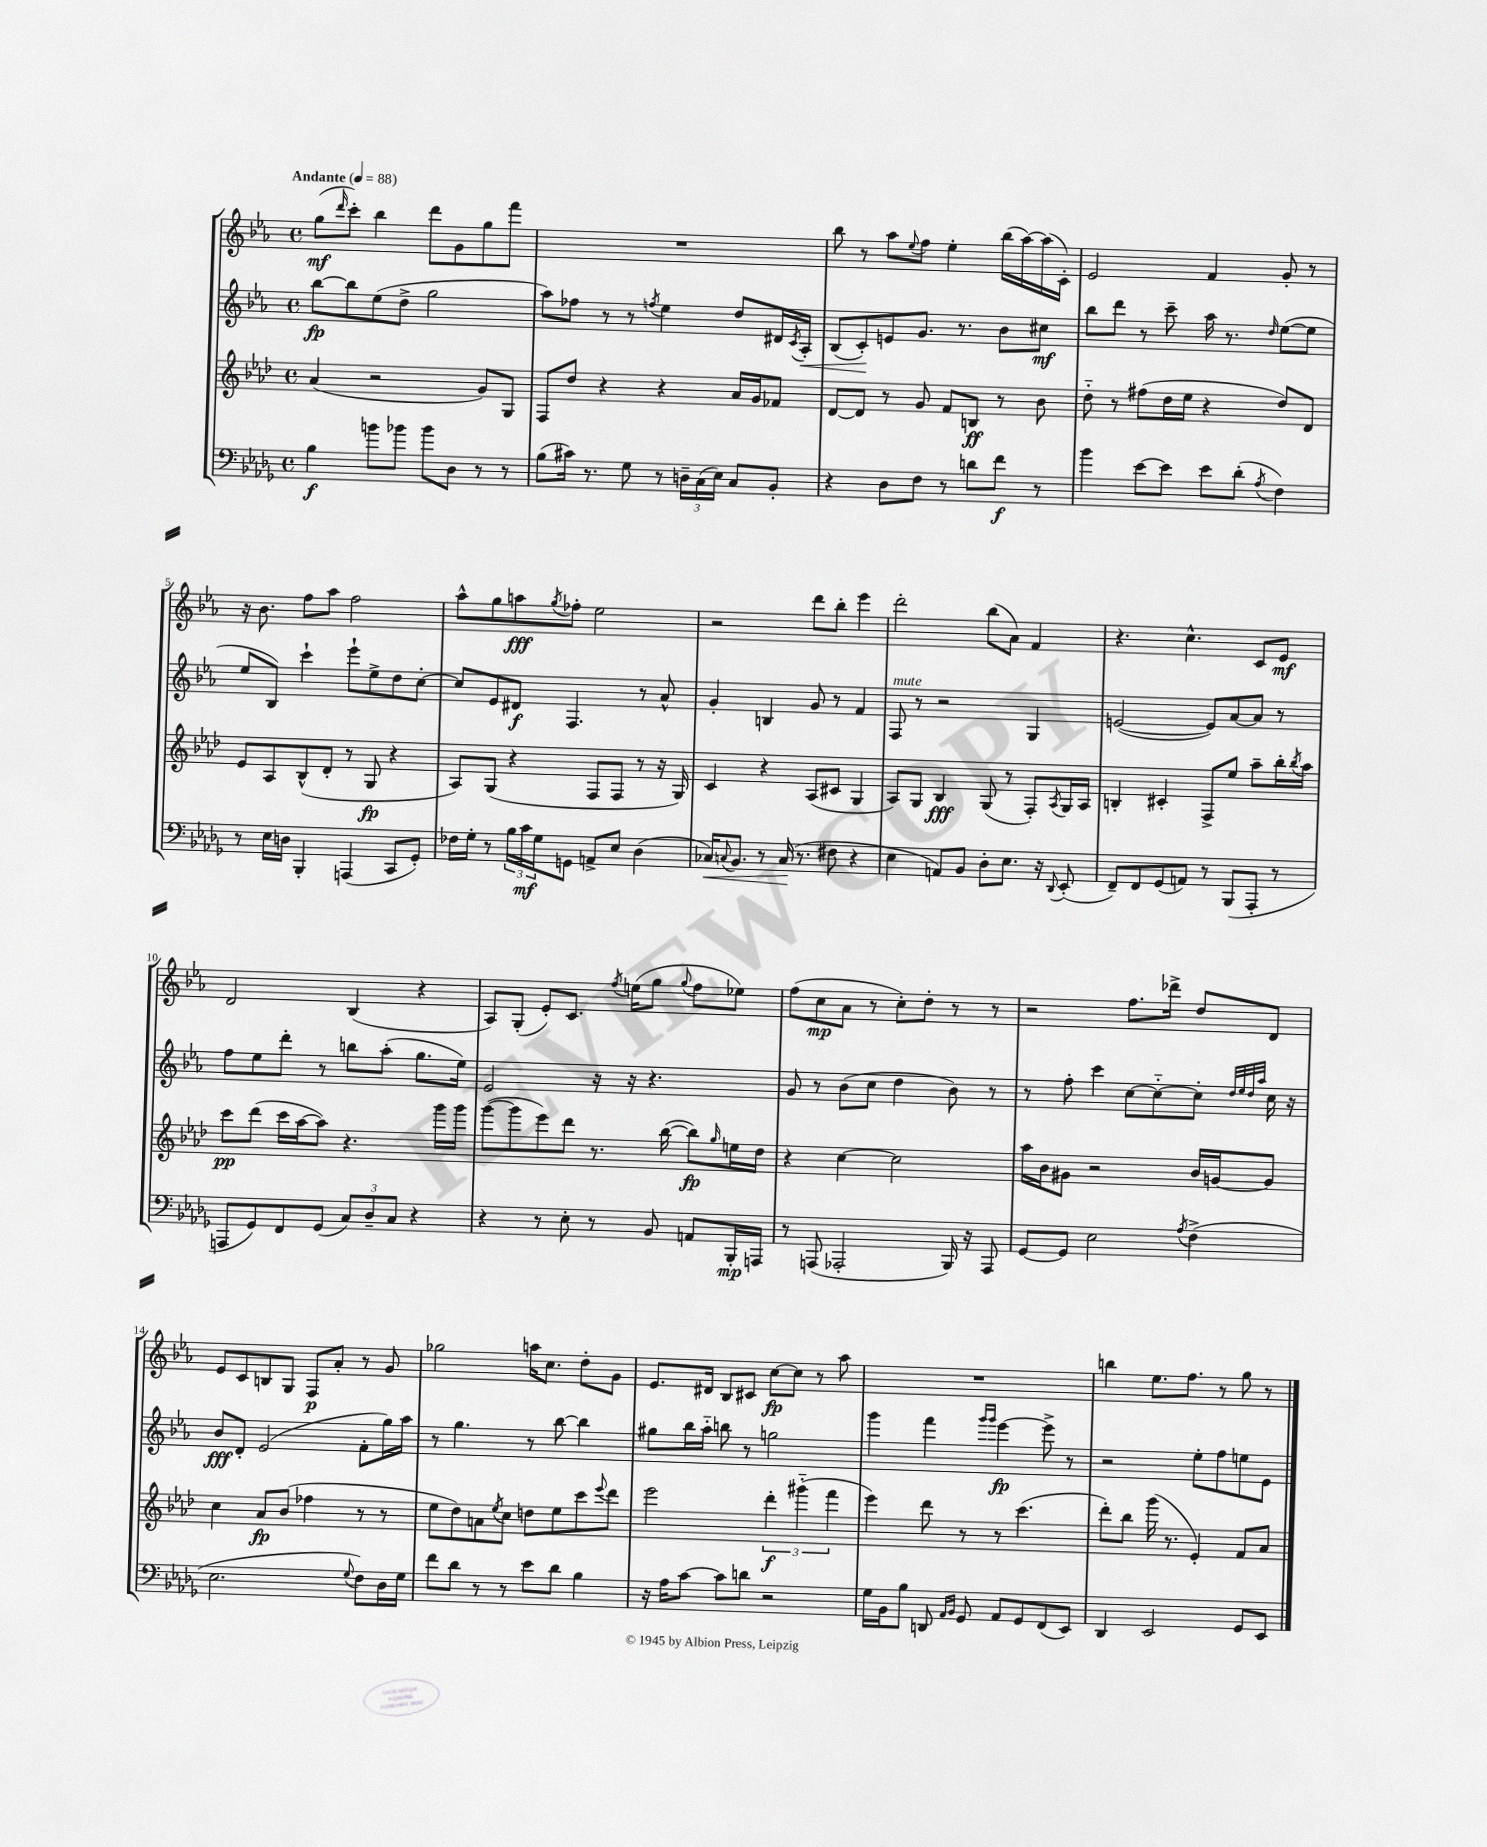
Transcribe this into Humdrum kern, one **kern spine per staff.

**kern	**dynam	**kern	**dynam	**kern	**dynam	**kern	**dynam
*part4	*part4	*part3	*part3	*part2	*part2	*part1	*part1
*staff4	*staff4	*staff3	*staff3	*staff2	*staff2	*staff1	*staff1
*clefF4	*	*clefG2	*	*clefG2	*	*clefG2	*
*k[b-e-a-d-g-]	*	*k[b-e-a-d-]	*	*k[b-e-a-]	*	*k[b-e-a-]	*
*M4/4	*	*M4/4	*	*M4/4	*	*M4/4	*
*met(c)	*	*met(c)	*	*met(c)	*	*met(c)	*
*MM88	*	*MM88	*	*MM88	*	*MM88	*
=1	=1	=1	=1	=1	=1	=1	=1
!	!	!	!	!	!	!LO:TX:a:B:t=Andante	!
4B-\	f	(4a-/	.	[8bb-\L	fp	(8gg\L	mf
.	.	.	.	.	.	16qqddd/	.
.	.	.	.	8bb-\]	.	8ccc'\J)	.
8bn\L	.	2r	.	(8ee-\	.	4bb-\	.
8b-X\J	.	.	.	8dd^\J	.	.	.
8b-\L	.	.	.	2gg\	.	8ddd\L	.
8D-\J	.	.	.	.	.	8g\	.
8r	.	8g/L)	.	.	.	8gg\	.
8r	.	8G/J	.	.	.	8fff\J	.
=2	=2	=2	=2	=2	=2	=2	=2
(8B-\L	.	8F/L	.	8aa-\L)	.	1r	.
16c#X\Jk)	.	8dd-/J	.	8ff-X\J	.	.	.
8.r	.	.	.	.	.	.	.
.	.	4r	.	8r	.	.	.
8G-\	.	.	.	8r	.	.	.
.	.	.	.	8qffn/	.	.	.
8r	.	4r	.	4ee-\	.	.	.
24Dn~\LL	.	.	.	.	.	.	.
(24C\	.	.	.	.	.	.	.
24E-\JJ)	.	.	.	.	.	.	.
8C/L	.	16a-/LL	.	8dd/L	.	.	.
.	.	16g/J	.	.	.	.	.
8BB-'/J	.	8f-X/J	.	16d#X/L	.	.	.
.	.	.	.	8qc/	.	.	.
!	!	!	!	!	!LO:HP:b	!	!
.	.	.	.	16A-'/JJ	<	.	.
=3	=3	=3	=3	=3	=3	=3	=3
4r	.	[8d-/L	.	(8B-/L	.	8bb-\	.
.	.	8d-/J]	.	8c'/)	.	8r	.
8D-\L	.	8r	.	8en/	[	8aa-\L	.
.	.	.	.	.	.	8qqee-/	.
8F\J	.	8g/	.	8.g/J	.	8ff\J	.
8r	.	8f/L	.	.	.	4ee-'\	.
.	.	.	.	8.r	.	.	.
8dn\L	.	8Bn/J	ff	.	.	.	.
8f\J	f	8r	.	8b-\L	.	(16bb-\LL	.
.	.	.	.	.	.	[16aa-\)	.
8r	.	8b-\	.	8cc#X\J	mf	(16aa-\]	.
.	.	.	.	.	.	16c'\JJ)	.
=4	=4	=4	=4	=4	=4	=4	=4
4b-\	.	8dd-\	.	8bb-\L	.	2e-/	.
.	.	8r	.	8ddd\J	.	.	.
[8e-\L	.	(8ff#X\L	.	8r	.	.	.
8e-\J]	.	16dd-\L	.	8ccc~\	.	.	.
.	.	16ee-\JJ	.	.	.	.	.
8e-\L	.	4r	.	16aa-\	.	4f/	.
.	.	.	.	8.r	.	.	.
(8d-'\J	.	.	.	.	.	.	.
8qA-/	.	.	.	16qqdd/	.	.	.
4F\)	.	8dd-/L)	.	([8ee-\L	.	8g'/	.
.	.	8d-/J	.	8ee-\J]	.	8r	.
!!LO:LB:g=z
=5	=5	=5	=5	=5	=5	=5	=5
8r	.	8e-/L	.	8ee-/L	.	16r	.
.	.	.	.	.	.	8.b-\	.
16E-\LL	.	8A-/	.	8B-/J)	.	.	.
16Dn\JJ	.	.	.	.	.	.	.
4BBB-'/	.	(8B-^^/	.	4ccc`\	.	8ff\L	.
.	.	8d-'/J	.	.	.	8aa-\J	.
(4AAAn/	.	8r	.	8eee-`\L	.	2ff\	.
.	.	8G/	fp	8ee-^\	.	.	.
8CC/L	.	4r	.	8dd\	.	.	.
8GG-'/J)	.	.	.	[8cc'\J	.	.	.
=6	=6	=6	=6	=6	=6	=6	=6
16F-X\LL	.	8A-/L)	.	8cc/L]	.	8aa-^^\L	.
16G-'\JJ	.	.	.	.	.	.	.
8r	.	(8G/J	.	8e-/	.	8gg\	.
24B-\LL	.	4r	.	8d#X/J	f	8aan\	fff
24c\	mf	.	.	.	.	.	.
24G-\J	.	.	.	.	.	.	.
.	.	.	.	.	.	8qgg/	.
8GGn\J	.	.	.	4.F/	.	8ff-X'\J	.
8AAn^/L	.	8F/L	.	.	.	2ee-\	.
8E-/J	.	8F/J	.	.	.	.	.
(4D-\	.	8r	.	8r	.	.	.
.	.	16r	.	8a-^^/	.	.	.
.	.	16G/)	.	.	.	.	.
=7	=7	=7	=7	=7	=7	=7	=7
!	!LO:HP:b	!	!	!	!	!	!
16C-X/KL)	<	4c/	.	4g'/	.	2r	.
8qqCn/	.	.	.	.	.	.	.
8.BB-/J	.	.	.	.	.	.	.
8r	.	4r	.	4Bn/	.	.	.
(16C/	.	.	.	.	.	.	.
8.r	[	.	.	.	.	.	.
.	.	(8A-/L	.	8g/	.	8ddd\L	.
8F#X\	.	8c#X/J	.	8r	.	8bb-'\J	.
4r	.	4G/	.	4f/	.	4eee-\	.
=8	=8	=8	=8	=8	=8	=8	=8
!	!	!	!	!LO:TX:a:i:t=mute	!	!	!
4E-\	.	8A-/L)	.	8F/	.	2ddd'\	.
.	.	8G/J	.	8r	.	.	.
8AAn/L)	.	4B-/	fff	2r	.	.	.
8BB-/J	.	.	.	.	.	.	.
8D-'\L	.	(8G/	.	.	.	(8bb-\L	.
8.E-\J	.	8r	.	.	.	8a-\J)	.
.	.	8F'/L)	.	4G/	.	4f/	.
16r	.	.	.	.	.	.	.
8qqDD-/	.	8qA-/	.	.	.	.	.
(8EE-'/	.	16G/L	.	.	.	.	.
.	.	16A-/JJ	.	.	.	.	.
=9	=9	=9	=9	=9	=9	=9	=9
8FF~/L)	.	4Bn'/	.	([2en/	.	4.r	.
8FF/	.	.	.	.	.	.	.
(8GG-/	.	4c#X'/	.	.	.	.	.
8AAn/J)	.	.	.	.	.	4.cc^^\	.
8r	.	8F^/L	.	8e/L])	.	.	.
(8BBB-/L	.	8ee-/J	.	[8a-/	.	.	.
8AAA-'/J	.	8aa-~\L	.	8a-/J]	.	8c/L	.
8r	.	16bb-'\L	.	8r	.	8e-/J	mf
.	.	8qbb-/	.	.	.	.	.
.	.	16aa-\JJ	.	.	.	.	.
!!LO:LB:g=z
=10	=10	=10	=10	=10	=10	=10	=10
8AAAn/L	.	8ccc\L	pp	8ff\L	.	2d/	.
8GG-/)	.	(8ddd-\J	.	8ee-\	.	.	.
8FF/	.	16ccc\LL	.	8ddd'\J	.	.	.
.	.	[16aa-\J	.	.	.	.	.
(8GG-/J	.	8aa-\J])	.	8r	.	.	.
12C/L)	.	4.r	.	8bbn\L	.	(4B-/	.
12D-~/	.	.	.	.	.	.	.
.	.	.	.	(8aa-'\J	.	.	.
12C/J	.	.	.	.	.	.	.
4r	.	.	.	8.gg\L	.	4r	.
.	.	16ggg\LL	.	.	.	.	.
.	.	16ggg\JJ	.	16ee-\Jk)	.	.	.
=11	=11	=11	=11	=11	=11	=11	=11
4r	.	([8ggg\L	.	2e-/	.	8A-/L)	.
.	.	8ggg\]	.	.	.	(8G'/J	.
8r	.	8eee-\)	.	.	.	8e-'/L)	.
8E-'\	.	8ddd-\J	.	.	.	8.c/J	.
8r	.	8.r	.	16r	.	.	.
.	.	.	.	.	.	8qff/	.
.	.	.	.	16r	.	(16een\KL	.
8BB-/	.	.	.	4.r	.	8gg\J	.
.	.	([16bb-\	.	.	.	.	.
.	.	.	.	.	.	8qqgg/	.
8AAn/L	.	8bb-\L])	fp	.	.	8ff\L	.
.	.	16qqgg/	.	.	.	.	.
16BBB-'/L	mp	16een\L	.	.	.	8ee-X\J)	.
16AAAn/JJ	.	16dd-\JJ	.	.	.	.	.
=12	=12	=12	=12	=12	=12	=12	=12
8r	.	4r	.	8g/	.	(8ff\L	.
(8AAAn/	.	.	.	8r	.	8cc\	mp
2AAA-X'/	.	[4cc\	.	(8b-\L	.	8a-\J	.
.	.	.	.	8cc\J	.	8r	.
.	.	2cc\]	.	4dd\	.	8cc'\L)	.
.	.	.	.	.	.	8dd'\J	.
16BBB-/)	.	.	.	8b-\)	.	8r	.
16r	.	.	.	.	.	.	.
8AAA-/	.	.	.	8r	.	8r	.
=13	=13	=13	=13	=13	=13	=13	=13
[8GG-/L	.	16aa-\LL	.	8r	.	2r	.
.	.	16b-\J	.	.	.	.	.
8GG-/J]	.	8g#X\J	.	8ff'\	.	.	.
2E-\	.	2r	.	4ccc\	.	.	.
.	.	.	.	[8cc\L	.	8.ff\L	.
.	.	.	.	8cc\_	.	.	.
.	.	.	.	.	.	16ddd-X^\Jk	.
8qA-/	.	.	.	.	.	.	.
(4F^\	.	16b-/LL	.	8cc'\J]	.	8dd/L	.
.	.	[16gn/J	.	.	.	.	.
.	.	.	.	32qqdd/LLL	.	.	.
.	.	.	.	32qqee-/	.	.	.
.	.	.	.	32qqdd/	.	.	.
.	.	.	.	32qqaa-/JJJ	.	.	.
.	.	8g/J]	.	16cc\	.	8d/J	.
.	.	.	.	16r	.	.	.
!!LO:LB:g=z
=14	=14	=14	=14	=14	=14	=14	=14
2.E-\	.	4cc\	.	8b-/L	fff	8e-/L	.
.	.	.	.	8d'/J	.	8c/	.
.	.	8a-/L	fp	(2e-/	.	8Bn/	.
.	.	(8b-/J	.	.	.	8G/J	.
.	.	4ff-X\	.	.	.	8F/L	p
.	.	.	.	.	.	8a-'/J	.
8qqG-/	.	.	.	.	.	.	.
8F\L)	.	8r	.	8f'\L	.	8r	.
16D-\L	.	8r	.	16gg\L)	.	8g/	.
16G-\JJ	.	.	.	16aa-\JJ	.	.	.
=15	=15	=15	=15	=15	=15	=15	=15
8f\L	.	8ee-\L	.	8r	.	2gg-X\	.
8d-\J	.	8dd-\)	.	4.gg\	.	.	.
8r	.	8an\	.	.	.	.	.
.	.	8qee-/	.	.	.	.	.
8r	.	8cc\J	.	.	.	.	.
8e-\L	.	8ddn\L	.	8r	.	16aan\KL	.
.	.	.	.	.	.	8.cc\J	.
8d-\J	.	8ee-\	.	[8bb-\	.	.	.
4B-\	.	8ccc\	.	4bb-\]	.	8dd'\L	.
.	.	8qqeee-/	.	.	.	.	.
.	.	8ddd-\J	.	.	.	8g\J	.
=16	=16	=16	=16	=16	=16	=16	=16
16r	.	2eee-\	.	8gg#X\L	.	8.e-/L	.
16A-\KL	.	.	.	.	.	.	.
[8c\J	.	.	.	16bb-\L	.	.	.
.	.	.	.	16aa-\JJ	.	16d#X/Jk	.
8c\L]	.	.	.	8bbn\	.	8B-/L	.
8dn\J	.	.	.	8r	.	8c#X/J	.
2r	.	6ddd-'\	f	2ggn\	.	[8cc\L	fp
.	.	.	.	.	.	8cc\J]	.
.	.	(6ggg#X\	.	.	.	.	.
.	.	.	.	.	.	8r	.
.	.	6fff\	.	.	.	.	.
.	.	.	.	.	.	8aa-\	.
=17	=17	=17	=17	=17	=17	=17	=17
16G-\LL	.	4eee-\)	.	4ggg\	.	1r	.
16BB-\J	.	.	.	.	.	.	.
8B-\J	.	.	.	.	.	.	.
8DDn/	.	8ddd-\	.	4fff\	.	.	.
16qqAA-/LL	.	.	.	.	.	.	.
16qqBB-/JJ	.	.	.	.	.	.	.
8GG-/	.	8r	.	.	.	.	.
.	.	.	.	16qqggg/LL	.	.	.
.	.	.	.	16qqggg/JJ	.	.	.
8AA-/L	.	8r	.	[4eee-\	fp	.	.
8GG-/	.	(4.ccc\	.	.	.	.	.
(8FF/	.	.	.	8eee-^\]	.	.	.
8EE-/J)	.	.	.	8r	.	.	.
=18	=18	=18	=18	=18	=18	=18	=18
4DD-/	.	8ddd-'\L)	.	2r	.	4bbn\	.
.	.	8bb-\J	.	.	.	.	.
2EE-/	.	(16ggg\	.	.	.	8.ee-\L	.
.	.	8.r	.	.	.	.	.
.	.	.	.	.	.	8.ff\J	.
.	.	4e-'/)	.	8ee-'\L	.	.	.
.	.	.	.	8ff\	.	8r	.
8GG-/L	.	8f/L	.	8een\	.	8gg\	.
8EE-/J	.	8a-/J	.	8e-\J	.	8r	.
==	==	==	==	==	==	==	==
*-	*-	*-	*-	*-	*-	*-	*-
